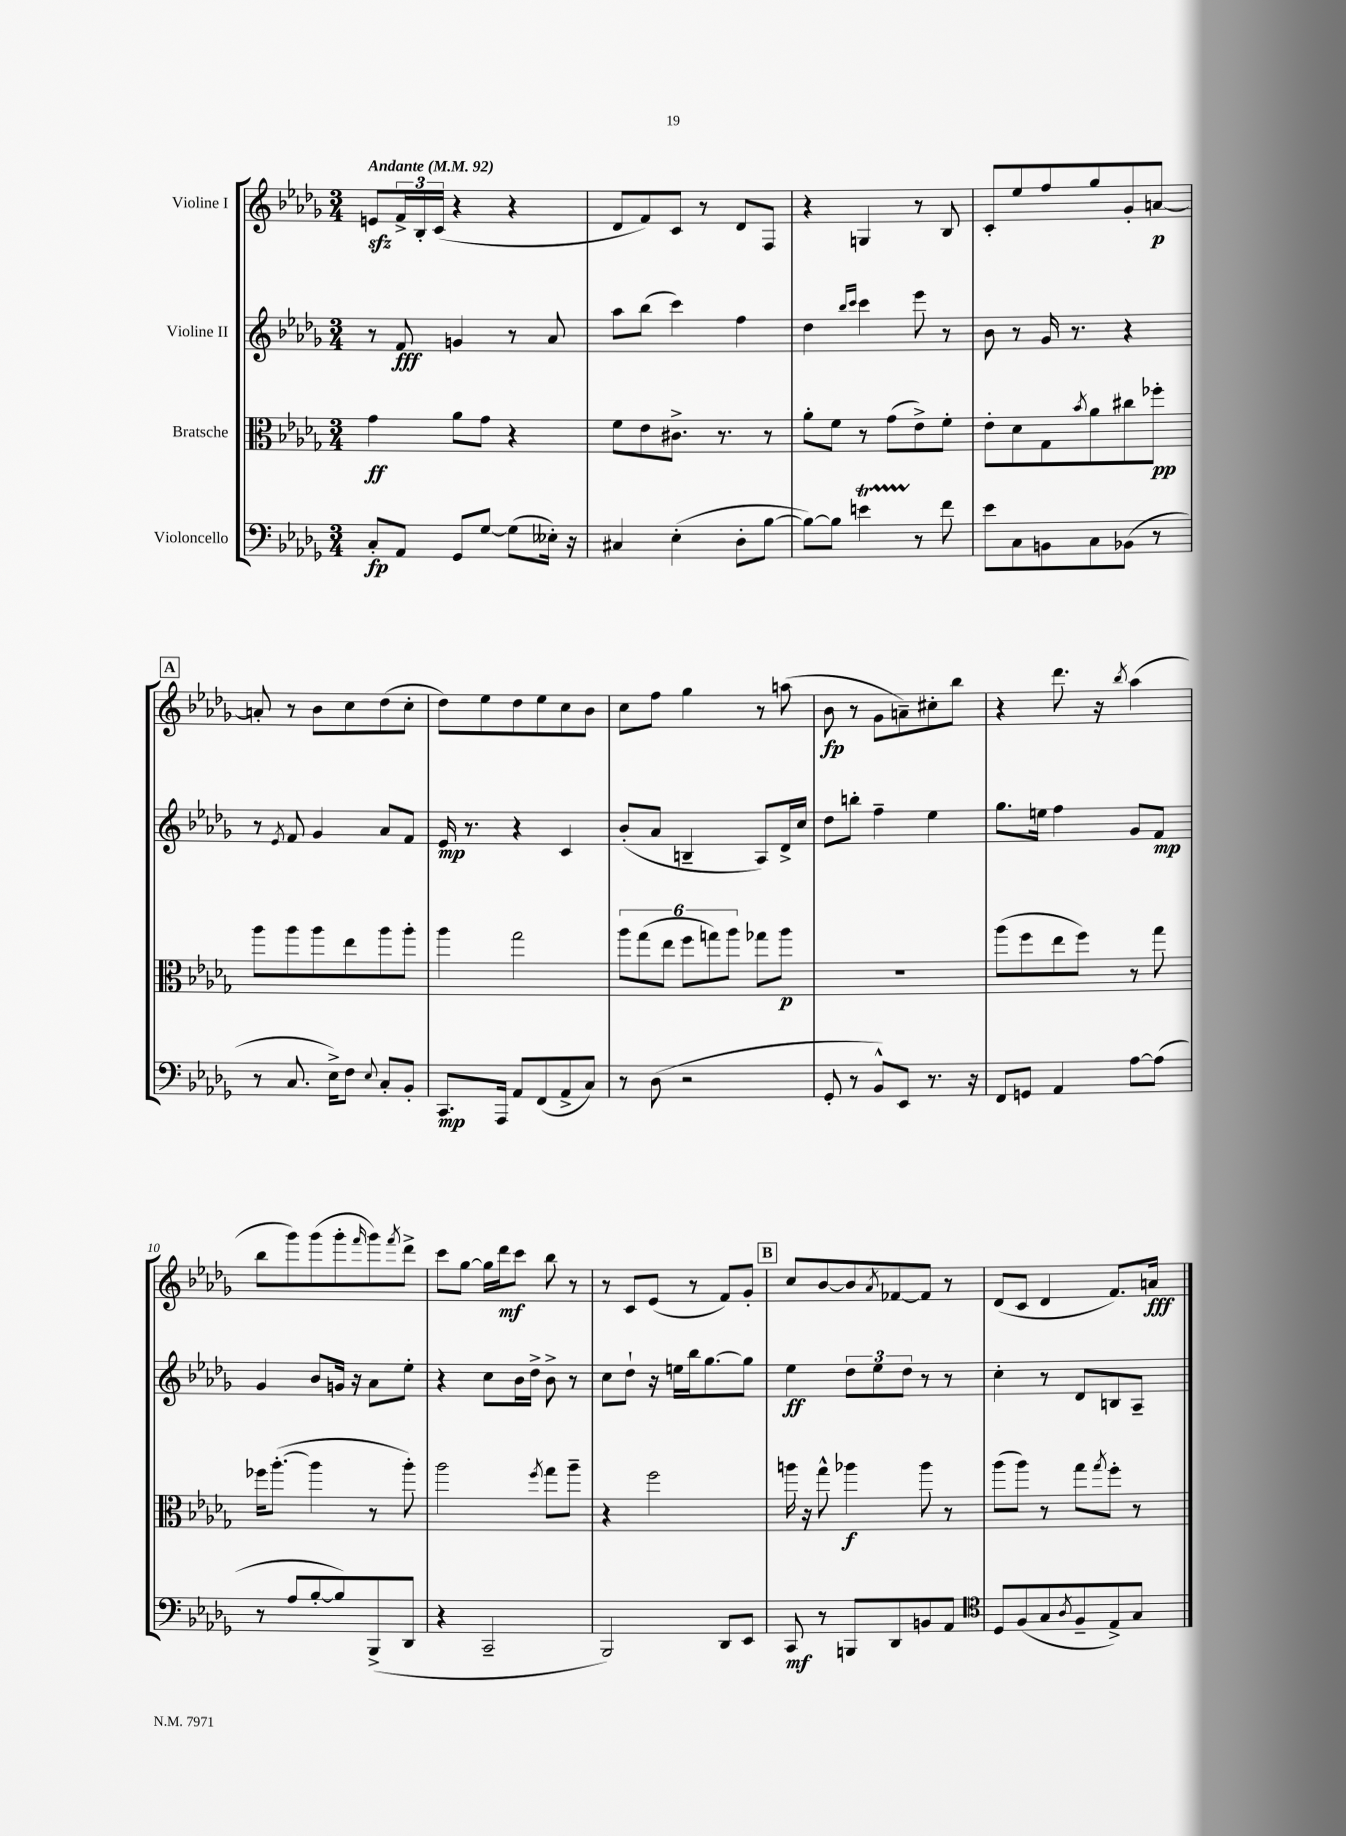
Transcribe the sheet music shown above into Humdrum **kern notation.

**kern	**kern	**kern	**kern
*staff4	*staff3	*staff2	*staff1
*clefF4	*clefC3	*clefG2	*clefG2
*k[b-e-a-d-g-]	*k[b-e-a-d-g-]	*k[b-e-a-d-g-]	*k[b-e-a-d-g-]
*M3/4	*M3/4	*M3/4	*M3/4
*MM92	*MM92	*MM92	*MM92
8C'/L	4g-\	8r	8e/L
8AA-/J	.	8f/	24f^/L
.	.	.	24B-'/
.	.	.	(24c/JJ
8GG-/L	8a-\L	4g/	4r
[8G-/J	8g-\J	.	.
(8G-\]L	4r	8r	4r
16E--'\Jk)	.	8a-/	.
16r	.	.	.
=	=	=	=
4C#/	8f\L	8aa-\L	8d-/L
.	8e-\	(8bb-\J	8f/)
(4E-'\	8.c#^\J	4ccc\)	8c/J
.	.	.	8r
.	8.r	.	.
8D-'\L	.	4ff\	8d-/L
[8B-\J	8r	.	8F/J
=	=	=	=
8B-\_L)	8a-'\L	4dd-\	4r
8B-\]J	8f\J	.	.
.	.	16qqbb-/LL	.
.	.	16qqccc/JJ	.
4e\	8r	4ccc\	4G/
.	(8g-\L	.	.
8r	8e-^\)	8eee-\	8r
8f\	8f'\J	8r	8B-/
=	=	=	=
8e-\L	8e-'\L	8b-\	8c'/L
8C\	8d-\	8r	8ee-/
8BB\	8G-\	16g-/	8ff/
.	.	8.r	.
.	8qb-/	.	.
8C\	8a-\	.	8gg-/
(8BB-\J	8cc#\	4r	8g-'/
8r	8ff-'\J	.	[8a/J
=	=	=	=
8r	8aa-\L	8r	8a'/]
.	.	8qe-/	.
8.C/	8aa-\	8f/	8r
.	8aa-\	4g-/	8b-\L
16E-^\LK)	.	.	.
8F\J	8ee-\	.	8cc\
8qqE-/	.	.	.
8C'/L	8aa-\	8a-/L	(8dd-\
8BB-'/J	8aa-'\J	8f/J	8cc'\J
=	=	=	=
8.CC/L	4aa-\	16e-/	8dd-\L)
.	.	8.r	.
.	.	.	8ee-\
16AAA-/Jk	.	.	.
8AA-/L	2gg-\	4r	8dd-\
(8FF/	.	.	8ee-\
8AA-^/	.	4c/	8cc\
8C/J)	.	.	8b-\J
=	=	=	=
8r	12aa-\L	(8b-'/L	8cc\L
.	(12gg-\	.	.
(8D-\	.	8a-/J	8ff\J
.	12ee-\J	.	.
2r	12ff\L	4B~/	4gg-\
.	12gg\)	.	.
.	12aa-\J	.	.
.	8gg-\L	8A-/L)	8r
.	8aa-\J	16d-^/L	(8aa\
.	.	16cc/JJ	.
=	=	=	=
8GG-'/	2.r	8dd-\L	8b-\
8r	.	8bb'\J	8r
8BB-^^/L)	.	4ff~\	8g-\L
8EE-/J	.	.	8a~\)
8.r	.	4ee-\	8cc#'\
.	.	.	8bb-\J
16r	.	.	.
=	=	=	=
8FF/L	(8aa-\L	8.gg-\L	4r
8GG/J	8ff\	.	.
.	.	16ee\Jk	.
4AA-/	8ee-\	4ff\	8.ddd-\
.	8ff\J)	.	.
.	.	.	16r
.	.	.	8qbb-/
[8A-\L	8r	8g-/L	(4aa-\
(8A-\]J	8gg-\	8f/J	.
=	=	=	=
8r	16ff-\LK	4g-/	8bb-\L
.	([8.aa-'\J	.	.
8A-/L	.	.	8ggg-\)
[8B-'/	4aa-\]	8b-/L	(8ggg-\
8B-/])	.	16g/Jk	8ggg-'\
.	.	16r	.
.	.	.	16qqfff/
(8BBB-^/	8r	8a-\L	8ggg-\)
.	.	.	8qfff/
8DD-/J	8aa-'\)	8ee-'\J	8ddd-^\J
=	=	=	=
4r	2aa-\	4r	8ccc\L
.	.	.	[8gg-\J
2CC~/	.	8cc\L	16gg-\]LL
.	.	.	16ddd-\J
.	.	16b-\L	8ccc\J
.	.	16dd-^\JJ	.
.	8qff/	.	.
.	8gg-\L	8b-^\	8bb-\
.	8aa-~\J	8r	8r
=	=	=	=
2BBB-/)	4r	8cc\L	8r
.	.	8dd-`\J	8c/L
.	2ff\	16r	(8e-/J
.	.	16ee\LL	.
.	.	16bb-\J	8r
.	.	[8.gg-\	.
8DD-/L	.	.	8f/L)
8EE-/J	.	8gg-\]J	8g-'/J
=	=	=	=
8CC/	16aa\	4ee-\	8cc/L
.	16r	.	.
8r	8gg-^^\	.	[8b-/
8BBB/L	4aa-\	12dd-\L	8b-/]
.	.	12ee-\	.
.	.	.	8qa-/
8DD-/	.	.	[8f-/
.	.	12dd-\J	.
8BB/	8aa-\	8r	8f-/]J
8AA-/J	8r	8r	8r
=	=	=	=
*clefC4	*	*	*
8D-/L	(8aa-\L	4cc'\	(8d-/L
(8F/	8aa-\J)	.	8c/J
8G-/	8r	8r	4d-/
8qA-/	.	.	.
8F~/	8gg-\L	8d-/L	.
.	8qgg-/	.	.
8E-^/)	8ff'\J	8B/	8.f/L)
8G-/J	8r	8A-~/J	.
.	.	.	16a/Jk
==	==	==	==
*-	*-	*-	*-
